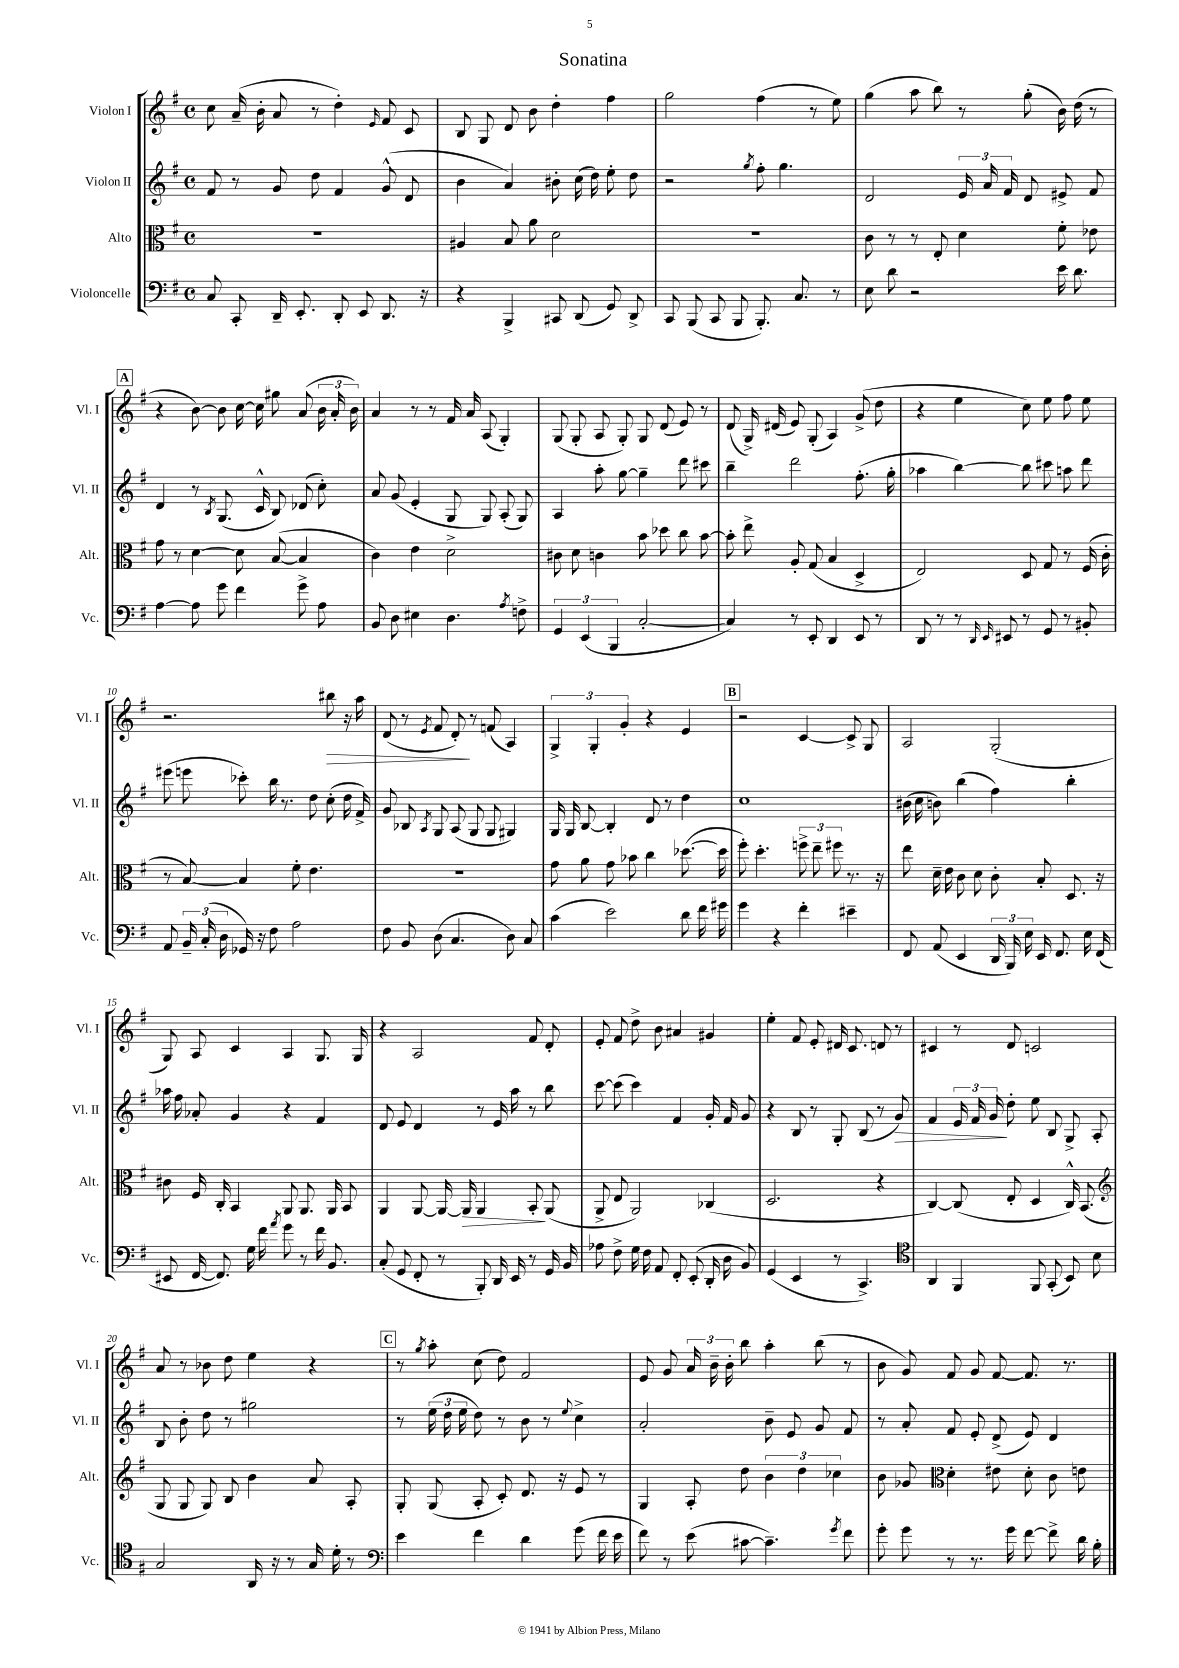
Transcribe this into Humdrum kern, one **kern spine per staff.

**kern	**kern	**dynam	**kern	**dynam	**kern	**dynam
*part4	*part3	*part3	*part2	*part2	*part1	*part1
*staff4	*staff3	*staff3	*staff2	*staff2	*staff1	*staff1
*I"Violoncelle	*I"Alto	*	*I"Violon II	*	*I"Violon I	*
*I'Vc.	*I'Alt.	*	*I'Vl. II	*	*I'Vl. I	*
*clefF4	*clefC3	*	*clefG2	*	*clefG2	*
*k[f#]	*k[f#]	*	*k[f#]	*	*k[f#]	*
*M4/4	*M4/4	*	*M4/4	*	*M4/4	*
*met(c)	*met(c)	*	*met(c)	*	*met(c)	*
=1	=1	=1	=1	=1	=1	=1
8C/	1r	.	8f#/	.	8cc\	.
8CC'/	.	.	8r	.	(16a~/	.
.	.	.	.	.	16b'\	.
16DD~/	.	.	8g/	.	8a/	.
8.EE'/	.	.	.	.	.	.
.	.	.	8dd\	.	8r	.
8DD'/	.	.	4f#/	.	4dd'\)	.
8EE/	.	.	.	.	.	.
.	.	.	.	.	16qqe/	.
8.DD/	.	.	(8g^^/	.	8f#/	.
.	.	.	8d/	.	8c/	.
16r	.	.	.	.	.	.
=2	=2	=2	=2	=2	=2	=2
4r	4A#X/	.	4b\	.	8B/	.
.	.	.	.	.	8G/	.
4BBB^/	8B/	.	4a/)	.	8d/	.
.	8a\	.	.	.	8b\	.
8CC#X/	2d\	.	8b#X'\	.	4dd'\	.
(8DD/	.	.	(16cc\	.	.	.
.	.	.	16dd\)	.	.	.
8GG/)	.	.	8ee'\	.	4ff#\	.
8DD^/	.	.	8dd\	.	.	.
=3	=3	=3	=3	=3	=3	=3
8CC/	1r	.	2r	.	2gg\	.
(8BBB/	.	.	.	.	.	.
8CC/	.	.	.	.	.	.
8BBB/	.	.	.	.	.	.
.	.	.	8qgg/	.	.	.
8.BBB'/)	.	.	8ff#'\	.	(4ff#\	.
.	.	.	4.gg\	.	.	.
8.C/	.	.	.	.	.	.
.	.	.	.	.	8r	.
8r	.	.	.	.	8ee\)	.
=4	=4	=4	=4	=4	=4	=4
8E\	8c\	.	2d/	.	(4gg\	.
8d\	8r	.	.	.	.	.
2r	8r	.	.	.	8aa\	.
.	8E'/	.	.	.	8bb\)	.
.	4d\	.	24e/	.	8r	.
.	.	.	24a/	.	.	.
.	.	.	24f#/	.	.	.
.	.	.	8d/	.	(8gg'\	.
16e\	8f#'\	.	8e#X^/	.	16b\)	.
8.d\	.	.	.	.	(16dd\	.
.	8e-X\	.	8f#/	.	8r	.
!!LO:LB:g=z
!!LO:REH:place=s1:t=A
=5	=5	=5	=5	=5	=5	=5
[4A\	8g\	.	4d/	.	4r	.
.	8r	.	.	.	.	.
8A\]	[4d\	.	8r	.	[8b\)	.
.	.	.	8qB/	.	.	.
8g\	.	.	(8.G/	.	8b\]	.
4f#\	8d\]	.	.	.	[16cc\	.
.	.	.	16c^^/	.	16cc\]	.
.	([8B/	.	8B/)	.	8gg#X\	.
8g^\	4B/]	.	(8d-X/	.	(8a/	.
8A\	.	.	8cc'\)	.	24b\	.
.	.	.	.	.	24a'/	.
.	.	.	.	.	24b\)	.
=6	=6	=6	=6	=6	=6	=6
8BB/	4c\)	.	8a/	.	4a/	.
8D\	.	.	(8g/	.	.	.
4E#X\	4e\	.	4e'/	.	8r	.
.	.	.	.	.	8r	.
4.D\	2d^\	.	8G/	.	16f#/	.
.	.	.	.	.	16a/	.
.	.	.	8G/)	.	(8A/	.
.	.	.	(8A'/	.	4G'/)	.
8qA/	.	.	.	.	.	.
8Fn^\	.	.	8G/)	.	.	.
=7	=7	=7	=7	=7	=7	=7
6GG/	8c#X\	.	4A/	.	(8G/	.
.	8d\	.	.	.	8G'/	.
(6EE/	.	.	.	.	.	.
.	4cn\	.	8aa'\	.	8A/	.
6BBB/	.	.	.	.	.	.
.	.	.	[8gg\	.	8G'/)	.
[2C'/	8b\	.	4gg~\]	.	8G/	.
.	8dd-X\	.	.	.	(8d/	.
.	8cc\	.	8ddd\	.	8e/)	.
.	[8b\	.	8ccc#X\	.	8r	.
=8	=8	=8	=8	=8	=8	=8
4C/])	8b'\]	.	4bb~\	.	(8d/	.
.	8ee^\	.	.	.	16G^/)	.
.	.	.	.	.	(16d#X/	.
8r	8A'/	.	2ddd\	.	8e/)	.
8EE'/	(8G/	.	.	.	(8G'/	.
4DD/	4B/	.	.	.	4A/)	.
8EE/	4D^/	.	(8.ff#'\	.	(8g^/	.
8r	.	.	.	.	8dd\	.
.	.	.	16gg'\	.	.	.
=9	=9	=9	=9	=9	=9	=9
8DD/	2E/)	.	4aa-X\	.	4r	.
8r	.	.	.	.	.	.
8r	.	.	[4bb\)	.	4ee\	.
16qqDD/	.	.	.	.	.	.
16qqEE/	.	.	.	.	.	.
8EE#X/	.	.	.	.	.	.
8r	8D/	.	8bb\]	.	8cc\)	.
8GG/	8G/	.	8ccc#X\	.	8ee\	.
8r	8r	.	8aan\	.	8ff#\	.
8BB#X'/	(16F#/	.	8ddd\	.	8ee\	.
.	16c'\	.	.	.	.	.
!!LO:LB:g=z
=10	=10	=10	=10	=10	=10	=10
8AA/	8r	.	(8eee#X\	.	2.r	.
24BB~/	[8B/)	.	8eeen\	.	.	.
(24C'/	.	.	.	.	.	.
24D\	.	.	.	.	.	.
16GG-X/)	4B/]	.	8ccc-X'\)	.	.	.
16r	.	.	.	.	.	.
8F#\	.	.	16bb\	.	.	.
.	.	.	8.r	.	.	.
2A\	8f#'\	.	.	.	.	.
.	4.e\	.	8dd\	.	.	.
!	!	!	!	!	!	!LO:HP:b
.	.	.	(8cc'\	.	8bb#X\	>
.	.	.	16dd\	.	16r	.
.	.	.	16f#^/)	.	16aa\	.
=11	=11	=11	=11	=11	=11	=11
8F#\	1r	.	8g/	.	(8d/	.
8BB/	.	.	8B-X/	.	8r	.
.	.	.	8qA/	.	8qe/	.
(8D\	.	.	8G/	.	8f#/	.
4.C/	.	.	(8A/	.	8d'/)	.
.	.	.	8G/	.	8r	]
.	.	.	8G/	.	(8fn/	.
8D\)	.	.	4G#X/)	.	4A/)	.
8C/	.	.	.	.	.	.
=12	=12	=12	=12	=12	=12	=12
(4c\	8g\	.	16G/	.	6G^/	.
.	.	.	16G/	.	.	.
.	8a\	.	[8B/	.	.	.
.	.	.	.	.	6G'/	.
2e\)	8g\	.	4B'/]	.	.	.
.	.	.	.	.	6g'/	.
.	8b-X\	.	.	.	.	.
.	4cc\	.	8d/	.	4r	.
.	.	.	8r	.	.	.
8d\	([8.dd-X\	.	4dd\	.	4e/	.
16f#\	.	.	.	.	.	.
16g#X\	16dd-\]	.	.	.	.	.
!!LO:REH:place=s1:t=B
=13	=13	=13	=13	=13	=13	=13
4g\	8ff#'\)	.	1cc	.	2r	.
.	4.dd'\	.	.	.	.	.
4r	.	.	.	.	.	.
4f#'\	12ffn^\	.	.	.	[4c/	.
.	12ee~\	.	.	.	.	.
.	12ff#X\	.	.	.	.	.
4e#X~\	8.r	.	.	.	8c^/]	.
.	.	.	.	.	8G/	.
.	16r	.	.	.	.	.
=14	=14	=14	=14	=14	=14	=14
8FF#/	8ee\	.	(16b#X\	.	2A/	.
.	.	.	16cc\	.	.	.
(8AA/	16d~\	.	8bn\)	.	.	.
.	16e\	.	.	.	.	.
4EE/	8c\	.	(4bb\	.	.	.
.	8d\	.	.	.	.	.
24DD/	8c'\	.	4ff#\)	.	(2G'/	.
24BBB/)	.	.	.	.	.	.
24E\	.	.	.	.	.	.
16EE/	8B'/	.	.	.	.	.
8.FF#/	.	.	.	.	.	.
.	8.D/	.	4bb'\	.	.	.
16E\	.	.	.	.	.	.
(16FF#/	16r	.	.	.	.	.
!!LO:LB:g=z
=15	=15	=15	=15	=15	=15	=15
8EE#X/	8c#X\	.	16aa-X\	.	8G/)	.
.	.	.	16ff#\	.	.	.
[16FF#/	16F#/	.	8a-X'/	.	8A/	.
8.FF#/])	16C'/	.	.	.	.	.
.	4BB/	.	4g/	.	4c/	.
16G\	.	.	.	.	.	.
16f#\	.	.	.	.	.	.
8qa/	.	.	.	.	.	.
8g\	8AA/	.	4r	.	4A/	.
8r	8.AA/	.	.	.	.	.
16f#\	.	.	4f#/	.	8.G/	.
8.BB/	16AA/	.	.	.	.	.
.	8BB/	.	.	.	.	.
.	.	.	.	.	16G/	.
=16	=16	=16	=16	=16	=16	=16
(8C'/	4AA/	.	8d/	.	4r	.
8GG/	.	.	8e/	.	.	.
8FF#'/	[8AA/	.	4d/	.	2A/	.
8r	16AA/_	.	.	.	.	.
!	!	!LO:HP:b	!	!	!	!
.	16AA/]	>	.	.	.	.
8BBB'/)	4AA/	.	8r	.	.	.
16DD/	.	.	16e/	.	.	.
16EE/	.	.	16aa\	.	.	.
8r	8BB'/	.	8r	.	8f#/	.
16GG/	(8AA/	]	8bb\	.	8d'/	.
16BB/	.	.	.	.	.	.
=17	=17	=17	=17	=17	=17	=17
8A-X\	8AA^/	.	[8ccc\	.	8e'/	.
8F#^\	8E/	.	(8ccc\]	.	8f#/	.
16G\	2AA/)	.	4ccc\)	.	8dd^\	.
16F#\	.	.	.	.	.	.
8AA/	.	.	.	.	8b\	.
8FF#'/	.	.	4f#/	.	4a#X/	.
(8EE'/	.	.	.	.	.	.
16DD'/	(4C-X/	.	16g'/	.	4g#X/	.
16D\	.	.	16f#/	.	.	.
8BB/)	.	.	8g/	.	.	.
=18	=18	=18	=18	=18	=18	=18
(4GG/	2.D/	.	4r	.	4ee'\	.
4EE/	.	.	8B/	.	8f#/	.
.	.	.	8r	.	8e'/	.
8r	.	.	8G'/	.	16d#X/	.
.	.	.	.	.	8.c/	.
4.CC^/)	.	.	(8B/	.	.	.
.	4r	.	8r	.	8dn/	.
!	!	!	!	!LO:HP:b	!	!
.	.	.	8g/)	>	8r	.
=19	=19	=19	=19	=19	=19	=19
*clefC4	*	*	*	*	*	*
4AA/	[4C/)	.	4f#/	.	4c#X/	.
4FF#/	(8C/]	.	24e/	.	8r	.
.	.	.	24f#/	.	.	.
.	.	.	24g/	.	.	.
.	8E'/	.	8dd'\	]	8d/	.
8FF#/	4D/	.	8ee\	.	2cn/	.
(8GG'/	.	.	8B/	.	.	.
8BB/)	16C^^/)	.	8G^/	.	.	.
.	(8.BB/	.	.	.	.	.
8B\	.	.	8A'/	.	.	.
!!LO:LB:g=z
=20	=20	=20	=20	=20	=20	=20
*	*clefG2	*	*	*	*	*
2G/	8G/	.	8B/	.	8a/	.
.	8G/	.	8b'\	.	8r	.
.	8G/)	.	8dd\	.	8b-X\	.
.	8B/	.	8r	.	8dd\	.
16AA/	4b\	.	2gg#X\	.	4ee\	.
16r	.	.	.	.	.	.
8r	.	.	.	.	.	.
16G/	8a/	.	.	.	4r	.
16d'\	.	.	.	.	.	.
8r	8A'/	.	.	.	.	.
!!LO:REH:place=s1:t=C
=21	=21	=21	=21	=21	=21	=21
*clefF4	*	*	*	*	*	*
4e\	8G'/	.	8r	.	8r	.
.	.	.	.	.	8qgg/	.
.	(8G/	.	(24ee\	.	8aa'\	.
.	.	.	24dd\	.	.	.
.	.	.	24ee\	.	.	.
4f#\	8A'/	.	8dd\)	.	(8cc\	.
.	8c'/)	.	8r	.	8dd\)	.
4d\	8.d/	.	8b\	.	2f#/	.
.	.	.	8r	.	.	.
.	16r	.	.	.	.	.
.	.	.	8qqee/	.	.	.
(8g\	8e/	.	4cc^\	.	.	.
16f#\	8r	.	.	.	.	.
16e\	.	.	.	.	.	.
=22	=22	=22	=22	=22	=22	=22
8f#\)	4G/	.	2a'/	.	8e/	.
8r	.	.	.	.	8g/	.
(8e\	8A'/	.	.	.	24a/	.
.	.	.	.	.	24b~\	.
.	.	.	.	.	24b'\	.
[8c#X\	8dd\	.	.	.	8bb\	.
4.c#~\])	6b\	.	8b~\	.	4aa'\	.
.	.	.	8e/	.	.	.
.	6dd\	.	.	.	.	.
.	.	.	8g/	.	(8bb\	.
.	6cc-X\	.	.	.	.	.
8qg/	.	.	.	.	.	.
8f#\	.	.	8f#/	.	8r	.
=23	=23	=23	=23	=23	=23	=23
8g'\	8b\	.	8r	.	8b\	.
8g\	8g-X/	.	8a'/	.	8g/)	.
*	*clefC3	*	*	*	*	*
8r	4d'\	.	8f#/	.	8f#/	.
8.r	.	.	8e'/	.	8g/	.
.	8e#X\	.	(8d^/	.	[8f#/	.
16g\	.	.	.	.	.	.
[8f#\	8d'\	.	8e/)	.	8.f#/]	.
8f#^\]	8c\	.	4d/	.	.	.
.	.	.	.	.	8.r	.
16d\	8en\	.	.	.	.	.
16B'\	.	.	.	.	.	.
==	==	==	==	==	==	==
*-	*-	*-	*-	*-	*-	*-
